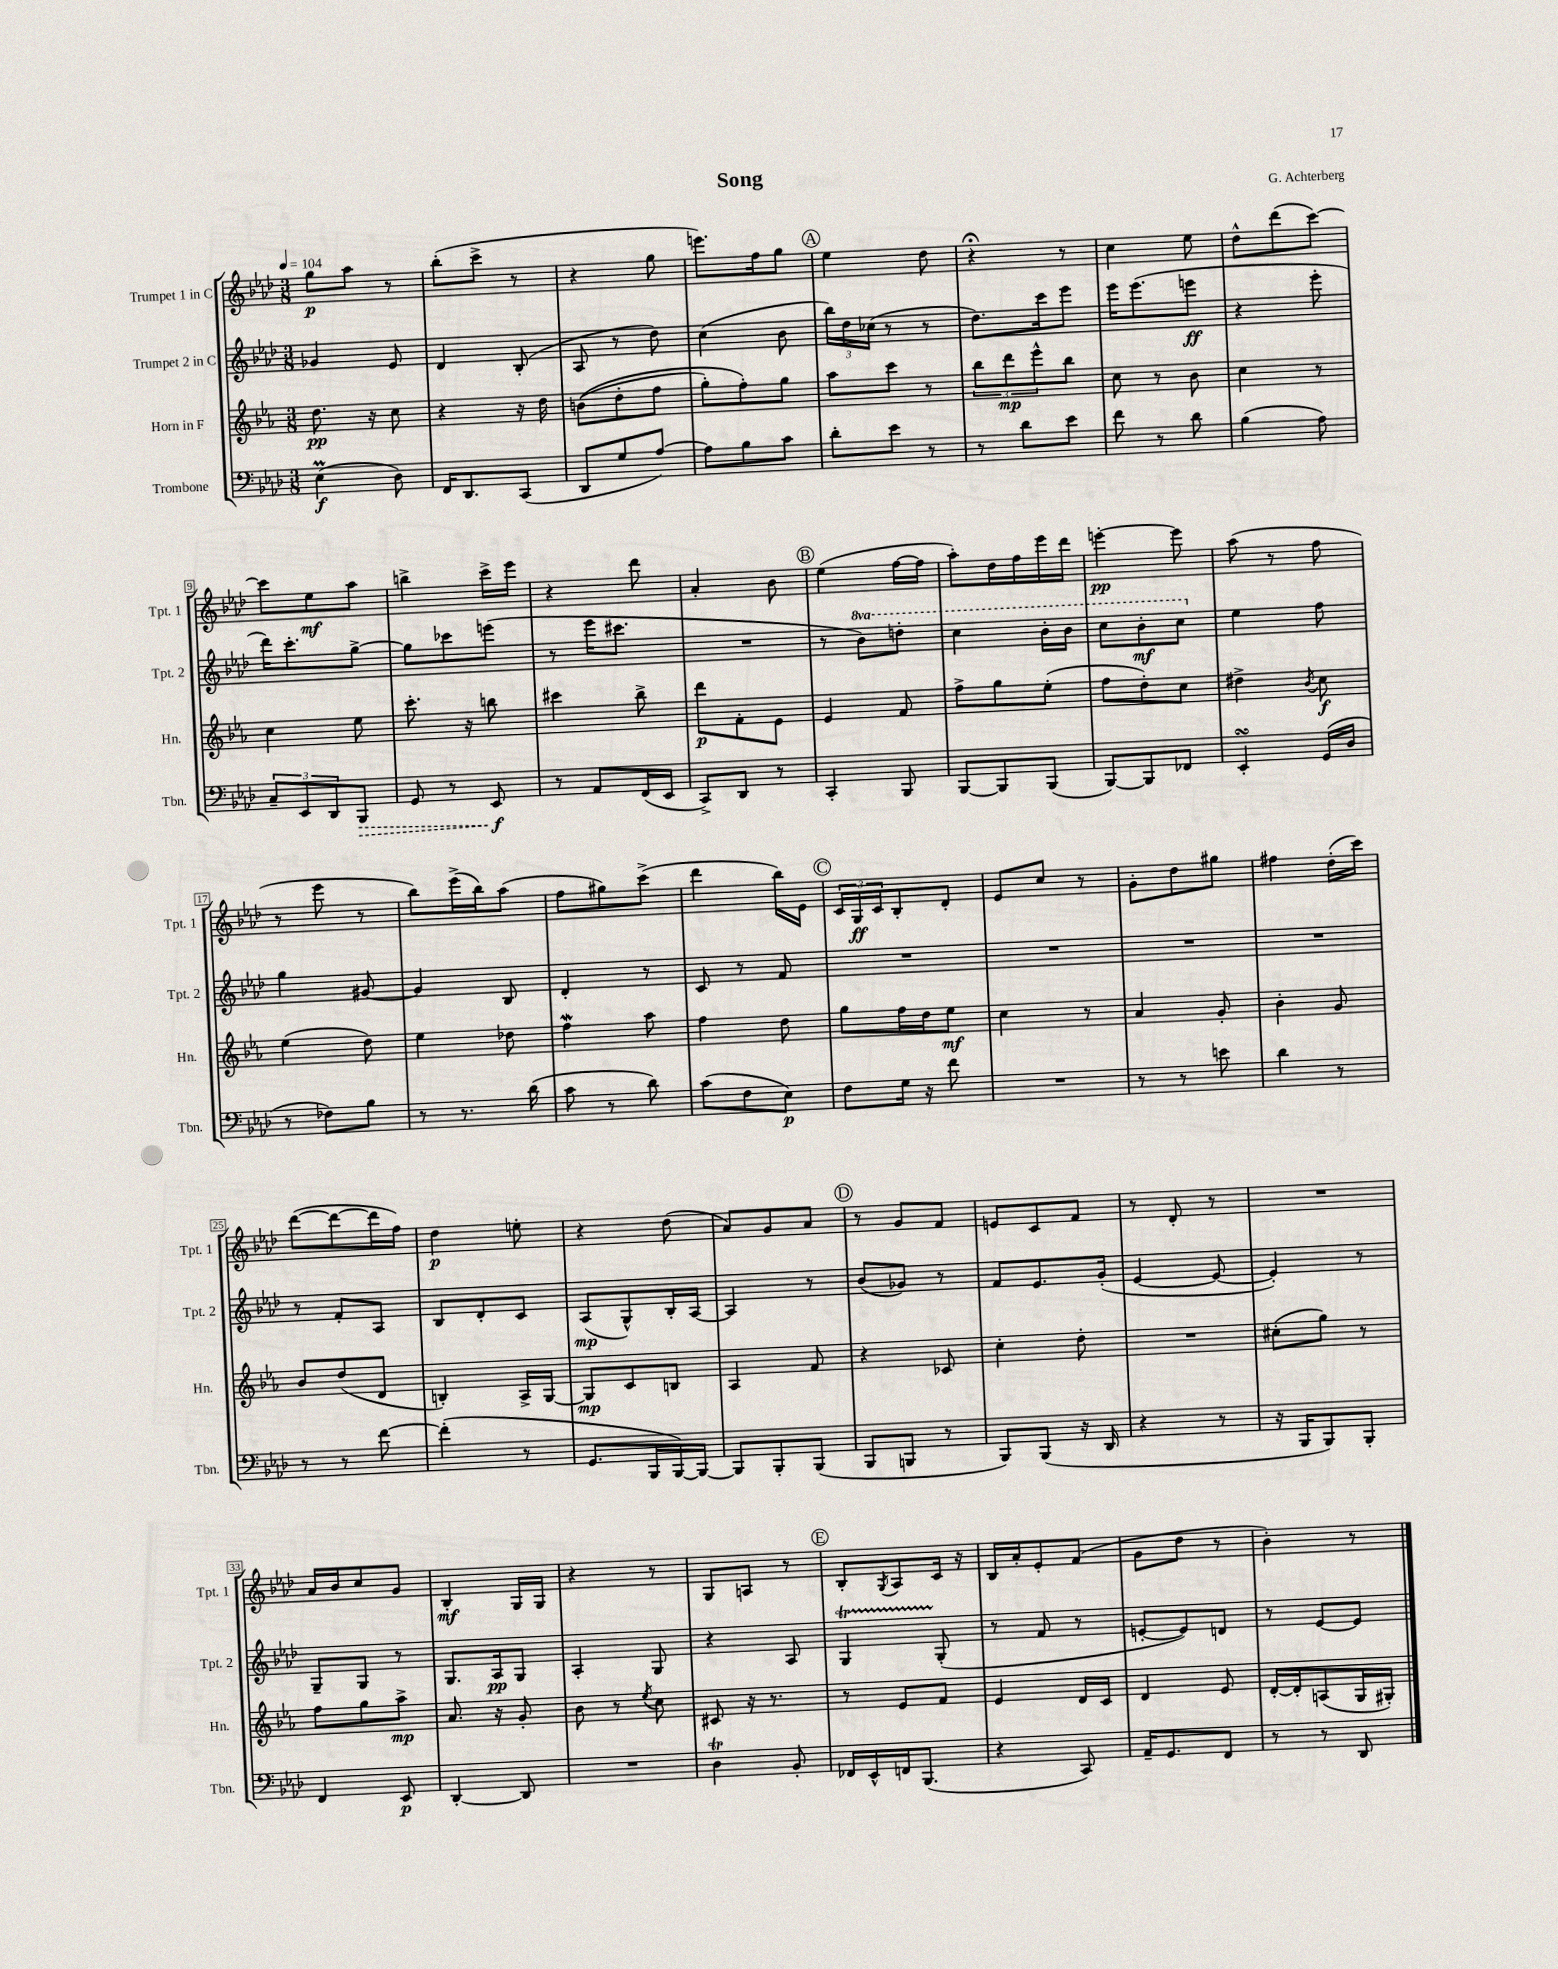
\header { title = "Song" composer = "G. Achterberg" }
<<
\new StaffGroup <<
\new Staff = "s0" \with { instrumentName = "Trumpet 1 in C" shortInstrumentName = "Tpt. 1" } {
    \clef treble \key aes \major \numericTimeSignature \time 3/8 \tempo 4 = 104
    g''8\p aes''8 r8 |
    bes''8-.( c'''8-> r8 |
    r4 g''8 |
    e'''8.) f''16 g''8 |
    \mark \markup { \circle "A" } ees''4 des''8 |
    r4\fermata r8 |
    c''4 ees''8 |
    des''8-^ des'''8( c'''8~) |
    c'''8 ees''8\mf aes''8 |
    b''4-> c'''16-> ees'''16 |
    r4 des'''8 |
    aes'4-. bes'8 |
    \mark \markup { \circle "B" } ees''4( f''16~ f''16 |
    aes''8-.) des''16 f''16 ees'''16 des'''16 |
    e'''4~-.\pp e'''8 |
    aes''8( r8 f''8 |
    r8 ees'''8 r8 |
    bes''8) ees'''16->( bes''16) aes''8( |
    f''8 gis''8) c'''8->( |
    des'''4 bes''16) ees'16 |
    \mark \markup { \circle "C" } \tuplet 3/2 { c'16 g16\ff c'16 } bes8-. des'8-. |
    ees'8 c''8 r8 |
    g'8-. des''8 gis''8 |
    fis''4 des''16-.( c'''16) |
    des'''8~( des'''8~ des'''16 f''16) |
    des''4\p e''8-. |
    r4 des''8( |
    aes'8) g'8 aes'8 |
    \mark \markup { \circle "D" } r8 g'8 f'8 |
    e'8 c'8 f'8 |
    r8 des'8-. r8 |
    R4. |
    aes'16 bes'16 c''8 g'8 |
    bes4-.\mf g16 g16 |
    r4 r8 |
    g8 a8 r8 |
    \mark \markup { \circle "E" } bes8-. \acciaccatura { g8 } aes8 c'16 r16 |
    bes16 aes'16-. ees'8-. f'8( |
    g'8 des''8 r8 |
    bes'4-.) r8 \bar "|." |
}
\new Staff = "s1" \with { instrumentName = "Trumpet 2 in C" shortInstrumentName = "Tpt. 2" } {
    \clef treble \key aes \major \numericTimeSignature \time 3/8 \set Staff.ottavationMarkups = #ottavation-simple-ordinals
    ges'4 ees'8 |
    des'4 bes8-.( |
    aes8 r8 des''8) |
    c''4( bes'8 |
    \mark \markup { \circle "A" } \tuplet 3/2 { bes''16) des''16 ces''16( } r8 r8 |
    des''8.) c'''16 ees'''8 |
    ees'''16 ees'''8.( e'''8\ff |
    r4 ees'''8-. |
    des'''16) c'''8.-. g''8~-> |
    g''8 ces'''8 e'''8( |
    r8 ees'''16 cis'''8. |
    R4. |
    \mark \markup { \circle "B" } r8 \ottava #1 bes''8) d'''8-. |
    c'''4 bes''16-. bes''16 |
    c'''8 bes''8-.\mf c'''8 \ottava #0 |
    ees''4 f''8 |
    g''4 gis'8~ |
    gis'4 bes8 |
    des'4-. r8 |
    c'8 r8 f'8 |
    \mark \markup { \circle "C" } R4. |
    R4. |
    R4. |
    R4. |
    r8 f'8-. aes8 |
    bes8 des'8-. c'8 |
    aes8\mp( g8-^) bes16-. aes16~ |
    aes4 r8 |
    \mark \markup { \circle "D" } bes'8( ges'8) r8 |
    f'8 ees'8. g'16-.( |
    ees'4~ ees'8~ |
    ees'4-.) r8 |
    g8-- g8 r8 |
    g8. aes16\pp g8 |
    aes4-. g8 |
    r4 aes8 |
    \mark \markup { \circle "E" } g4\startTrillSpan g8-.\stopTrillSpan( |
    r8 f'8 r8 |
    e'8~-. e'8) d'8 |
    r8 ees'8~ ees'8 \bar "|." |
}
\new Staff = "s2" \with { instrumentName = "Horn in F" shortInstrumentName = "Hn." } {
    \clef treble \key ees \major \numericTimeSignature \time 3/8
    d''8.\pp r16 c''8 |
    r4 r16 d''16 |
    b'8(\( d''8-. f''8 |
    g''8-.) f''8-.\) g''8 |
    \mark \markup { \circle "A" } aes''8 c'''8 r8 |
    \tuplet 3/2 { bes''8 d'''8\mp ees'''8-^ } bes''8 |
    c''8 r8 bes'8 |
    c''4 r8 |
    c''4 ees''8 |
    c'''8.-. r16 b''8 |
    cis'''4 bes''8-> |
    d'''8\p f'8-. ees'8 |
    \mark \markup { \circle "B" } ees'4 f'8 |
    f''8-> g''8 ees''8-.( |
    f''8 d''8-.) c''8 |
    dis''4-> \acciaccatura { bes'8 } c''8\f |
    ees''4( d''8) |
    ees''4 des''8 |
    f''4\mordent aes''8 |
    f''4 d''8 |
    \mark \markup { \circle "C" } g''8 f''16 d''16 ees''8\mf |
    c''4 r8 |
    aes'4 g'8-. |
    bes'4-. g'8 |
    bes'8 d''8( d'8 |
    b4-.) aes16-> g16~ |
    g8\mp c'8 b8 |
    aes4 f'8 |
    \mark \markup { \circle "D" } r4 ces'8 |
    c''4-. d''8-. |
    R4. |
    cis''8-.( g''8) r8 |
    f''8 g''8 aes''8->\mp |
    aes'8. r16 g'8-. |
    bes'8 r8 \acciaccatura { ees''8 } c''8 |
    cis'8 r16 r8. |
    \mark \markup { \circle "E" } r8 ees'8 f'8 |
    ees'4 d'16 c'16 |
    d'4 ees'8 |
    d'16~-. d'16-. a8( g16 gis16-.) \bar "|." |
}
\new Staff = "s3" \with { instrumentName = "Trombone" shortInstrumentName = "Tbn." } {
    \clef bass \key aes \major \numericTimeSignature \time 3/8
    ees4\prall\f( des8) |
    f,16 des,8. c,8( |
    des,8 g8 aes8~) |
    aes8 bes8 c'8 |
    \mark \markup { \circle "A" } des'8-. ees'8 r8 |
    r8 des'8 ees'8 |
    f'8 r8 des'8 |
    bes4( aes8) |
    \tuplet 3/2 { c8-- ees,8 des,8 } \once \override Hairpin.style = #'dashed-line bes,,8\> |
    g,8 r8 ees,8\f\! |
    r8 aes,8 f,16( ees,16 |
    c,8->) des,8 r8 |
    \mark \markup { \circle "B" } c,4-. bes,,8 |
    bes,,8~ bes,,8 bes,,8( |
    bes,,8~) bes,,8 fes,8 |
    ees,4-.\turn g,16( des16 |
    r8 fes8) bes8 |
    r8 r8. des'16( |
    c'8 r8 des'8) |
    c'8( f8 ees8\p) |
    \mark \markup { \circle "C" } f8 g16 r16 f'8 |
    R4. |
    r8 r8 e'8 |
    des'4 r8 |
    r8 r8 f'8~ |
    f'4-.( r8 |
    g,8. bes,,16 bes,,16~) bes,,16~ |
    bes,,8 bes,,8-. bes,,8( |
    \mark \markup { \circle "D" } bes,,8 b,,8 r8 |
    bes,,8) bes,,8( r16 des,16 |
    r4 r8 |
    r16 bes,,16 bes,,8) bes,,8-. |
    f,4 ees,8\p |
    des,4~-. des,8 |
    R4. |
    des4\trill bes,8-. |
    \mark \markup { \circle "E" } fes,16 ees,16-^ f,16 bes,,8.( |
    r4 c,8) |
    aes,16-- g,8. f,8 |
    r8 r8 des,8 \bar "|." |
}
>>
>>
\layout { \context { \Score \override BarNumber.stencil = #(make-stencil-boxer 0.1 0.3 ly:text-interface::print) } }
